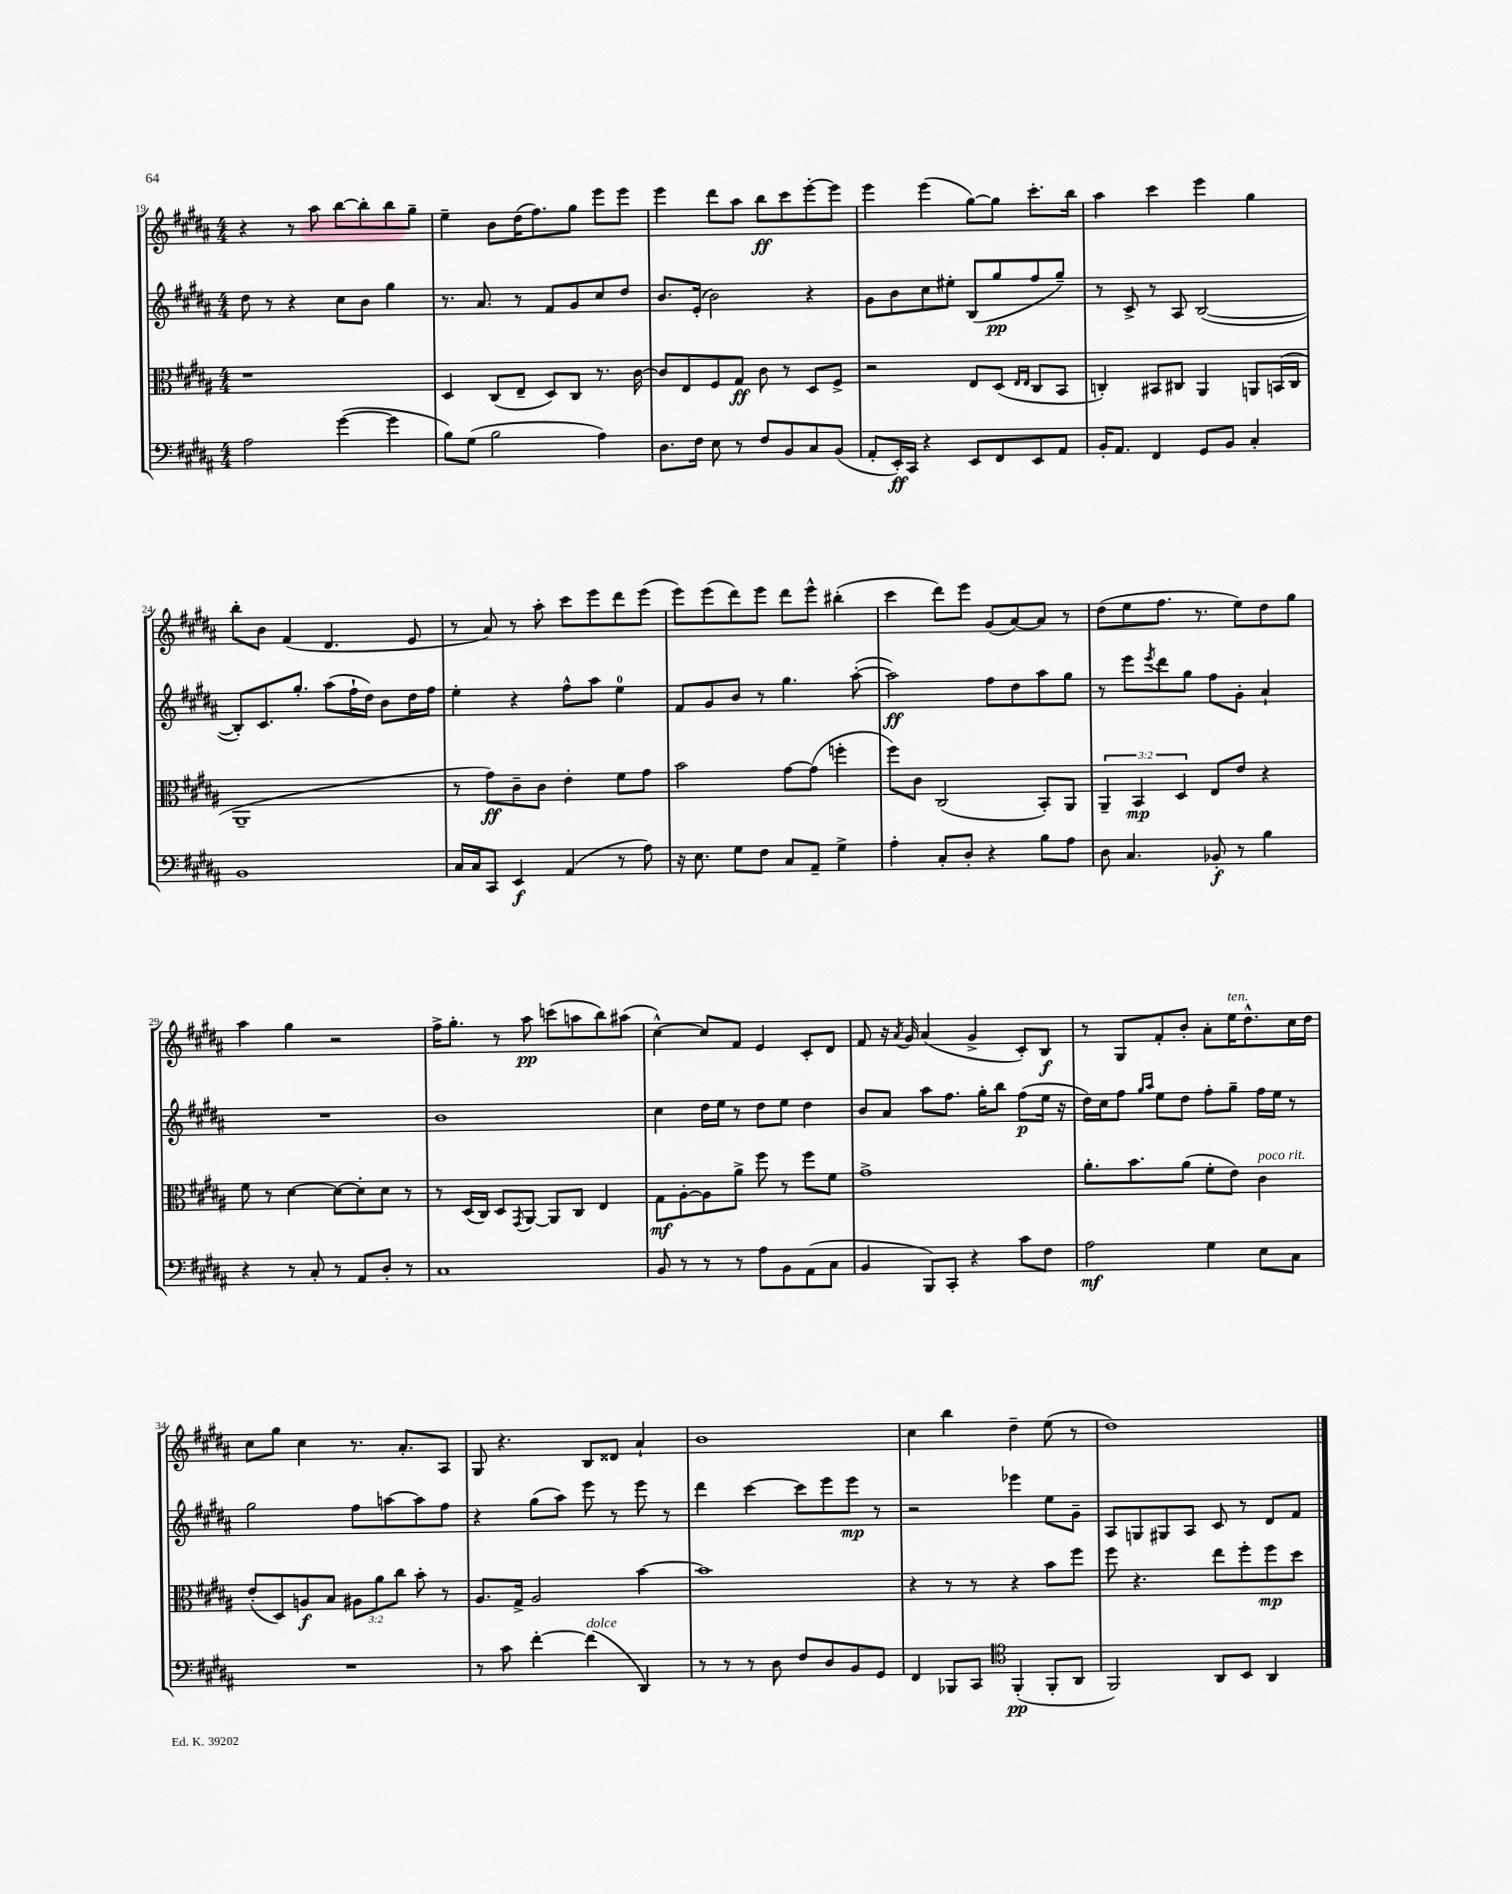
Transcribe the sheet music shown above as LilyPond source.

<<
\new StaffGroup <<
\new Staff = "s0" {
    \clef treble \key b \major \numericTimeSignature \time 4/4
    r4 r8 ais''8 b''8~ b''8-. b''8 gis''8-- |
    e''4-- b'8 dis''16( fis''8.) gis''8 e'''8 e'''8 |
    e'''4 dis'''8 ais''8 b''8\ff cis'''8 e'''8~-. e'''8 |
    e'''4 e'''4( gis''8~) gis''8 cis'''8.-. b''16 |
    ais''4 cis'''4 e'''4 gis''4 |
    b''8-. b'8 fis'4( dis'4. e'8 |
    r8 ais'8) r8 ais''8-. cis'''8 e'''8 dis'''8 e'''8( |
    e'''8) e'''8( dis'''8) e'''8 dis'''8 e'''8-^ bis''4-.( |
    cis'''4 dis'''8) e'''8 gis'8( ais'8~) ais'8 r8 |
    dis''8( e''8 fis''8. r8. e''8) dis''8 gis''8 |
    ais''4 gis''4 r2 |
    fis''16-> gis''8.-. r8 ais''8\pp c'''8( a''8 b''8) ais''8( |
    cis''4~-^) cis''8 fis'8 e'4 cis'8-. dis'8 |
    fis'8 r16 \acciaccatura { ais'8 } gis'16 ais'4( gis'4-> cis'8-.) b8\f |
    r8 gis8 fis'8-. b'8-. ais'8-. e''16^\markup { \italic "ten." } dis''8.-^ cis''16 dis''16 |
    cis''8 gis''8 cis''4 r8. ais'8.-. ais8 |
    gis8 r4. b8 disis'8 ais'4-! |
    b'1 |
    cis''4 b''4 dis''4-- e''8( r8 |
    dis''1) \bar "|." |
}
\new Staff = "s1" {
    \clef treble \key b \major \numericTimeSignature \time 4/4
    dis''8 r8 r4 cis''8 b'8 gis''4 |
    r8. ais'8. r8 fis'8 gis'8 cis''8 dis''8 |
    b'8. e'16-.( b'2) r4 |
    gis'8 b'8 cis''8 eis''8-. b8( gis''8\pp fis''8 gis''8--) |
    r8 cis'8-> r8 ais8 b2~( |
    b8-.) cis'8. gis''8.-. ais''8( fis''16-! dis''16) b'8 dis''16 fis''16 |
    e''4-. r4 fis''8-^ ais''8 e''4-0 |
    fis'8 gis'8 b'8 r8 gis''4. ais''8~-.( |
    ais''2\ff) fis''8 dis''8 ais''8 gis''8 |
    r8 e'''8 \acciaccatura { e'''8 } dis'''8 gis''8 fis''8 gis'8-. ais'4-! |
    R1 |
    b'1 |
    cis''4 dis''16 e''16 r8 dis''8 e''8 dis''4 |
    b'8 ais'8 ais''8 fis''8. gis''16-. b''8 fis''8\p( e''16 r16 |
    dis''16) cis''16 fis''8 \grace { gis''16 ais''16 } e''8 dis''8 fis''8-. gis''8-- fis''16 e''16 r8 |
    gis''2 fis''8 a''8~ a''8 fis''8 |
    r4 gis''8( ais''8) e'''8 r8 e'''8 r8 |
    dis'''4 cis'''4~ cis'''8 e'''8 e'''8\mp r8 |
    r2 ees'''4 e''8 gis'8-- |
    ais8 g8 gis8 ais8 cis'8 r8 dis'8 fis'8 \bar "|." |
}
\new Staff = "s2" {
    \clef alto \key b \major \numericTimeSignature \time 4/4 \override Staff.TupletNumber.text = #tuplet-number::calc-fraction-text
    r1 |
    dis4 cis8( e8-- dis8) cis8 r8. cis'16~ |
    cis'8 e8 fis8 gis8\ff cis'8 r8 dis8 fis8-> |
    r2 e8 dis8( \grace { e16 e16 } cis8 b,8 |
    c4-.) bis,8 cis8 ais,4 a,8 b,16( cis16 |
    ais,1-- |
    r8 gis'8\ff) cis'8-- cis'8 e'4-. fis'8 gis'8 |
    b'2 gis'8~ gis'8( f''4-. |
    fis''8) cis'8 cis2( b,8-.) ais,8 |
    \tuplet 3/2 { ais,4-- b,4\mp dis4 } e8 e'8 r4 |
    fis'8 r8 dis'4~ dis'8~ dis'8-. dis'8 r8 |
    r8 dis16( cis16) dis8 \acciaccatura { gis,8 } ais,8~ ais,8 cis8 e4 |
    gis8\mf ais8~-. ais8 ais'8-> fis''8 r8 fis''8 fis'8 |
    gis'1-> |
    ais'8.-. b'8. ais'8( fis'8-. e'8) cis'4^\markup { \italic "poco rit." } |
    e'8-.( dis8) a8\f b8 \tuplet 3/2 { ais8 ais'8 cis''8 } b'8-. r8 |
    ais8. gis16-> ais2 b'4~ |
    b'1 |
    r4 r8 r8 r4 b'8 fis''8 |
    fis''8 r4. e''8 fis''8-. fis''8\mp dis''8 \bar "|." |
}
\new Staff = "s3" {
    \clef bass \key b \major \numericTimeSignature \time 4/4
    ais2 gis'4~( gis'4 |
    b8) gis8( b2 ais4) |
    dis8. fis16 e8 r8 fis8 b,8 cis8 b,8( |
    ais,8-. e,16-.\ff) cis,16 r4 e,8 fis,8 e,8 ais,8 |
    b,16-. ais,8. fis,4 gis,8 b,8 cis4-. |
    b,1 |
    cis16 cis16 cis,8 e,4\f ais,4( r8 ais8) |
    r16 e8. gis8 fis8 cis8 ais,8-- gis4-> |
    ais4-. cis8-. dis8-. r4 b8 ais8 |
    dis8 cis4. bes,8-.\f r8 b4 |
    r4 r8 cis8-. r8 ais,8 dis8-. r8 |
    cis1 |
    b,8 r8 r8 r8 ais8 b,8 ais,8( cis8 |
    b,4 b,,8) cis,8-. r4 cis'8 fis8 |
    ais2\mf gis4 e8 cis8 |
    R1 |
    r8 cis'8 fis'4~-. fis'4^\markup { \italic "dolce" }( dis,4) |
    r8 r8 r8 dis8 fis8 dis8 b,8 gis,8 |
    fis,4 bes,,8 cis,8 \clef tenor fis,4-.\pp( fis,8-. ais,8 |
    fis,2) ais,8 b,8 ais,4 \bar "|." |
}
>>
>>
\layout { \context { \Score currentBarNumber = #19 } }
